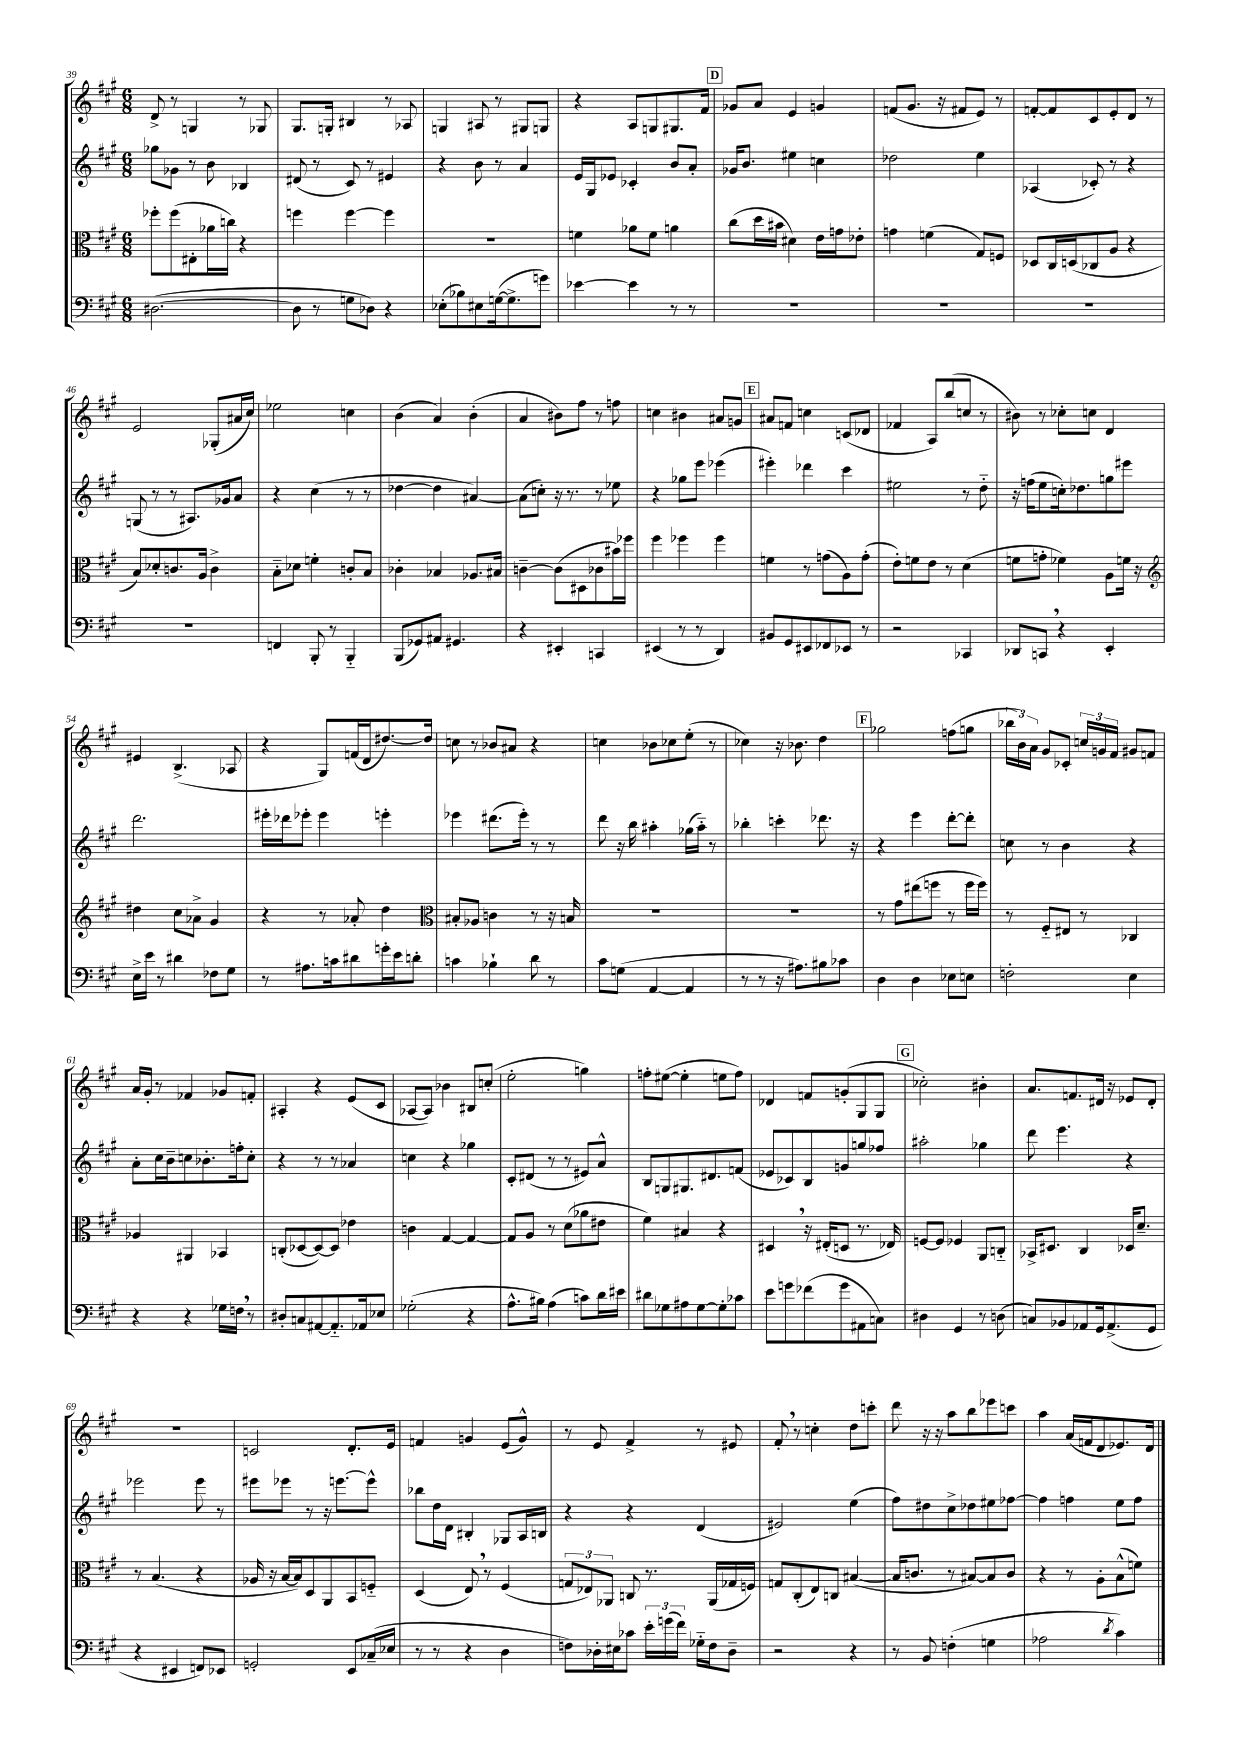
<<
\new StaffGroup <<
\new Staff = "s0" {
    \clef treble \key a \major \numericTimeSignature \time 6/8
    \autoBeamOff d'8-> r8 g4 r8 ges8 |
    gis8.[ g16]-. bis4 r8 aes8 |
    g4 ais8 r8 gis8[ g8] |
    r4 a8[ g8 gis8. fis'16] |
    \mark \markup { \box "D" } ges'8[ a'8] e'4 g'4 |
    f'8[( gis'8.] r16 fis'8[ e'8]) r8 |
    f'8[~-. f'8 cis'8 e'8-. d'8] r8 |
    e'2 ges8[-.( ais'16 cis''16]) |
    ees''2 c''4 |
    b'4( a'4) b'4-.( |
    a'4 bis'8[) fis''8] r8 f''8 |
    c''4 bis'4 ais'8[ g'8] |
    \mark \markup { \box "E" } ais'8[ f'8] c''4 c'8[( des'8] |
    fes'4 a8[) b''8( c''8] r8 |
    bis'8) r8 ces''8[-. c''8] d'4 |
    eis'4 b4.->( aes8 |
    r4 gis8[) f'16( d'16 dis''8.~) dis''16] |
    c''8 r8 bes'8[ ais'8] r4 |
    c''4 bes'8[ ces''8 e''8]-.( r8 |
    ces''4) r16 bes'8. d''4 |
    \mark \markup { \box "F" } ges''2 f''8[( g''8] |
    \tuplet 3/2 { bes''16[ b'16) a'16] } gis'8[ ces'8]-. \tuplet 3/2 { c''16[ g'16 fis'16] } gis'8[ f'8] |
    a'16[ gis'16]-. r8 fes'4 ges'8[ f'8]-. |
    ais4-. r4 e'8[( cis'8] |
    aes8[~ aes8]) bes'4 bis8[ c''8]-.( |
    e''2-. g''4) |
    f''8[-. eis''8]~( eis''4-. e''8[ f''8]) |
    des'4 f'8[ g'8-.( gis8 gis8] |
    \mark \markup { \box "G" } ces''2-.) bis'4-. |
    a'8.[ f'8. dis'16] r16 ees'8[ dis'8]-. |
    R2. |
    c'2 d'8.[-. e'16] |
    f'4 g'4 e'8[( g'8]-^) |
    r8 e'8 fis'4-> r8 eis'8 |
    fis'8-. \breathe r8 c''4-. d''8[ c'''8]-. |
    d'''8 r16 r16 a''8[ b''8 ees'''8 c'''8] |
    a''4 a'16[( f'16 d'8 ees'8.) d'16] \bar "|." |
}
\new Staff = "s1" {
    \clef treble \key a \major \numericTimeSignature \time 6/8
    \autoBeamOff ges''8[ ges'8] r8 b'8 bes4 |
    dis'8( r8 cis'8) r8 eis'4 |
    r4 b'8 r8 a'4 |
    e'16[ gis16 ees'8] ces'4-. b'8[ a'8]-. |
    \mark \markup { \box "D" } ges'16[ b'8.] eis''4 c''4 |
    des''2 e''4 |
    aes4( ces'8-.) r8 r4 |
    g8( r8 r8 ais8.[) ges'16 a'8] |
    r4 cis''4( r8 r8 |
    des''4~ des''4 ais'4~) |
    ais'8[( c''8]-.) r16 r8. r8 ees''8 |
    r4 ges''8[ e'''8] ees'''4( |
    \mark \markup { \box "E" } eis'''4-.) des'''4 cis'''4 |
    eis''2 r8 d''8-_ |
    r16 f''16[( e''8 c''16-.) des''8. g''8 eis'''8] |
    d'''2. |
    eis'''16[-. des'''16 ees'''8]-. ees'''4 e'''4-. |
    ees'''4 dis'''8.[( ees'''16]-.) r8 r8 |
    d'''8 r16 b''16 ais''4-. ges''16[( ais''16]-_) r8 |
    bes''4-. c'''4-. des'''8. r16 |
    \mark \markup { \box "F" } r4 e'''4 d'''8[~-. d'''8]-. |
    c''8 r8 b'4 r4 |
    a'8[-. cis''16 b'16-- c''8 bes'8.-. f''16-. c''8]-. |
    r4 r8 r8 aes'4 |
    c''4 r4 ges''4 |
    cis'8[-. dis'8]( r8 r8 eis'8[) a'8]-^ |
    b8[ g8 gis8. dis'8. f'8]( |
    ees'8[ ces'8) b8 g'8 g''8 fes''8] |
    \mark \markup { \box "G" } ais''2-. ges''4 |
    d'''8 e'''4. r4 |
    ees'''2 ees'''8 r8 |
    eis'''8[ ees'''8] r8 r16 e'''8.[~ e'''8]-^ |
    bes''8[ d''16 d'16] bis4-. ges8[ a16 b16] |
    r4 r4 d'4( |
    eis'2) e''4( |
    fis''8[) dis''8 cis''8-> des''8 eis''8 fes''8]~ |
    fes''4 f''4 e''8[ f''8] \bar "|." |
}
\new Staff = "s2" {
    \clef alto \key a \major \numericTimeSignature \time 6/8
    \autoBeamOff fes''8[-. fes''8( eis8-. aes'16 c''16]) r4 |
    f''4 f''4~ f''4 |
    R2. |
    f'4 aes'8[ f'8] a'4 |
    \mark \markup { \box "D" } cis''8[( d''16 bis'16] dis'4) e'16[ g'16 ees'8]-. |
    g'4 f'4( gis8[) f8] |
    des8[ cis16 d16( ces8 a8] r4 |
    b8[) des'8-. c'8. a16] c'4-> |
    b8[-_ des'8] f'4-. c'8[-. b8] |
    ces'4-. bes4 aes8.[ bis16] |
    c'4~-- c'8[( dis8 ces'8 bis'16) fes''16] |
    fis''4 fes''4 fes''4 |
    \mark \markup { \box "E" } f'4 r8 g'8[( a8) g'8]-.( |
    e'8[-.) f'8 e'8] r8 d'4( |
    f'8[ g'8]-. fes'4) a8[ f'16] r16 |
    \clef treble dis''4 cis''8[ aes'8]-> gis'4 |
    r4 r8 aes'8-. d''4 |
    \clef alto bis8[-. aes8] c'4 r8 r16 b16 |
    R2. |
    R2. |
    \mark \markup { \box "F" } r8 gis'8[ eis''8( f''8] r8 f''16[ f''16]) |
    r8 fis8[-_ eis8] r8 ces4 |
    aes4 ais,4 bes,4 |
    c8[-.( des8~ des8~) des8] ees'4 |
    c'4 gis4~ gis4~ |
    gis8[ a8] r8 d'8[( aes'8 eis'8] |
    fis'4) bis4 r4 |
    dis4 \breathe r16 eis16[-.( d8] r8. ees16) |
    \mark \markup { \box "G" } f8[~ f8] fes4 a,8[ c8]-_ |
    bes,16[-> dis8.] cis4 des16[ d'8.]-- |
    r8 b4.( r4 |
    aes16 r16 b16[~ b16) d8 a,8 b,8 f8]-_ |
    d4( e8) \breathe r8 fis4( |
    \tuplet 3/2 { g8[ ees8) aes,8] } c8 r8. aes,16[( ges16 f16]) |
    g8[ cis8-.( e8) c8] bis4~( |
    bis16[ c'8.] r8 bis8[~) bis8 c'8] |
    r4 r8 a8[-. b8-^( f'8]) \bar "|." |
}
\new Staff = "s3" {
    \clef bass \key a \major \numericTimeSignature \time 6/8
    \autoBeamOff dis2.~( |
    dis8 r8 g8[ des8]) r4 |
    ees8[-.( bes8) eis8 g16~( g8.-> g'8]) |
    ees'4~ ees'4 r8 r8 |
    \mark \markup { \box "D" } R2. |
    R2. |
    R2. |
    R2. |
    f,4 b,,8-. r8 b,,4-_ |
    b,,8[( ges,8) ais,8] gis,4. |
    r4 eis,4-. c,4 |
    eis,4( r8 r8 d,4) |
    \mark \markup { \box "E" } bis,8[ gis,8 eis,8 fes,8 ees,8] r8 |
    r2 ces,4 |
    des,8[ c,8] \breathe r4 e,4-. |
    e16[-> e'16] r8 dis'4 fes8[ gis8] |
    r8 ais8.[ c'16 dis'8 g'16-. e'16 d'8]-. |
    c'4 bes4-! d'8 r8 |
    cis'8[ g8]( a,4~ a,4 |
    r8 r8 r16 ais8.[) bis8 ces'8] |
    \mark \markup { \box "F" } d4 d4 ees8[ e8] |
    f2-. e4 |
    r4 r4 ges16[ f16] \breathe r8 |
    dis8[-. c8 ais,8~ ais,8.-_ aes,16 ees8] |
    ges2-.( r4 |
    a8.[-^ bis16]) a4( c'8[) d'16 eis'16] |
    dis'8[ ges8 ais8 ges8~ ges8-. ces'8] |
    e'8[ g'8 fes'8( g'8 ais,8 c8]) |
    \mark \markup { \box "G" } dis4 gis,4 r8 d8( |
    c8[) bes,8 aes,8 gis,16 aes,8.->( gis,8] |
    r4 eis,4 f,8[) ees,8] |
    g,2-. e,8[ ces16--( ees16] |
    r8 r8 r4 d4 |
    f8[) des16-. eis16 ces'8] \tuplet 3/2 { e'16[-. g'16( fis'16]) } ges16[-_ f16 des8]-- |
    r2 r4 |
    r8 b,8 f4-.( g4 |
    aes2 \acciaccatura { d'8 } cis'4) \bar "|." |
}
>>
>>
\layout { \context { \Score currentBarNumber = #39 } }
